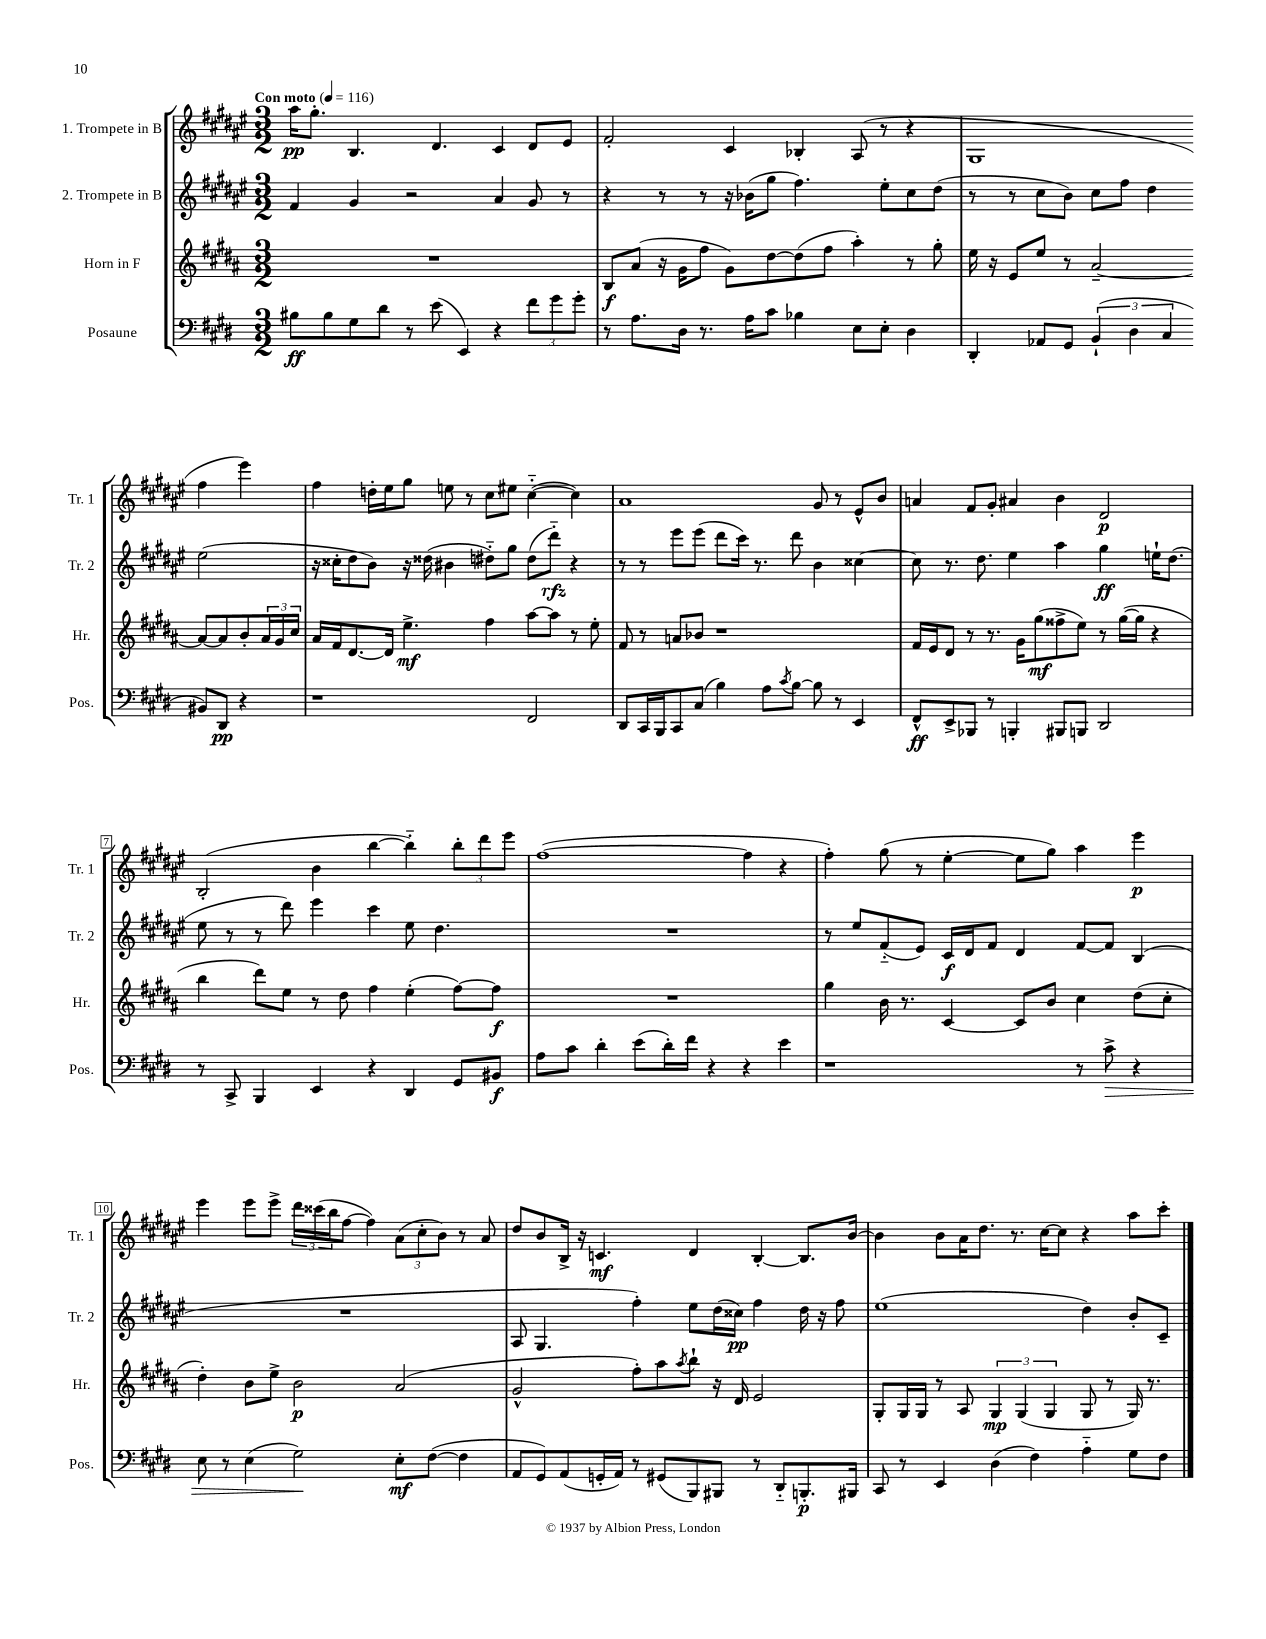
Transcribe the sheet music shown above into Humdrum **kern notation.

**kern	**dynam	**kern	**dynam	**kern	**dynam	**kern	**dynam
*part4	*part4	*part3	*part3	*part2	*part2	*part1	*part1
*staff4	*staff4	*staff3	*staff3	*staff2	*staff2	*staff1	*staff1
*I"Posaune	*	*I"Horn in F	*	*I"2. Trompete in B	*	*I"1. Trompete in B	*
*I'Pos.	*	*I'Hr.	*	*I'Tr. 2	*	*I'Tr. 1	*
*clefF4	*	*clefG2	*	*clefG2	*	*clefG2	*
*k[f#c#g#d#]	*	*k[f#c#g#d#a#]	*	*k[f#c#g#d#a#e#]	*	*k[f#c#g#d#a#e#]	*
*M3/2	*	*M3/2	*	*M3/2	*	*M3/2	*
*MM116	*	*MM116	*	*MM116	*	*MM116	*
=1	=1	=1	=1	=1	=1	=1	=1
!	!	!	!	!	!	!LO:TX:a:B:t=Con moto	!
8B#X\L	ff	1.r	.	4f#/	.	16aa#\KL	pp
.	.	.	.	.	.	8.gg#'\J	.
8B#\	.	.	.	.	.	.	.
8G#\	.	.	.	4g#/	.	4.B/	.
8d#\J	.	.	.	.	.	.	.
8r	.	.	.	2r	.	.	.
(8e\	.	.	.	.	.	4.d#/	.
4EE/)	.	.	.	.	.	.	.
4r	.	.	.	4a#/	.	4c#/	.
12f#\L	.	.	.	8g#/	.	8d#/L	.
12g#\	.	.	.	.	.	.	.
.	.	.	.	8r	.	8e#/J	.
12g#'\J	.	.	.	.	.	.	.
=2	=2	=2	=2	=2	=2	=2	=2
8r	.	8B/L	f	4r	.	2f#'/	.
8.A\L	.	(8a#/J	.	.	.	.	.
.	.	16r	.	8r	.	.	.
16D#\Jk	.	16g#\KL	.	.	.	.	.
8.r	.	8ff#\J	.	8r	.	.	.
.	.	8g#\L)	.	16r	.	4c#/	.
16A\KL	.	.	.	(16b-X\KL	.	.	.
8c#\J	.	[8dd#\	.	8gg#\J	.	.	.
4B-X\	.	(8dd#\]	.	4.ff#\)	.	4B-X'/	.
.	.	8ff#\J	.	.	.	.	.
8E\L	.	4aa#'\)	.	.	.	(8A#/	.
8E'\J	.	.	.	8ee#'\L	.	8r	.
4D#\	.	8r	.	8cc#\	.	4r	.
.	.	8gg#'\	.	(8dd#\J	.	.	.
=3	=3	=3	=3	=3	=3	=3	=3
4DD#'/	.	16ee\	.	8r	.	1G#	.
.	.	16r	.	.	.	.	.
.	.	8e/L	.	8r	.	.	.
8AA-X/L	.	8ee/J	.	8cc#\L	.	.	.
8GG#/J	.	8r	.	8b\J)	.	.	.
(6BB`/	.	[2a#~/	.	8cc#\L	.	.	.
.	.	.	.	8ff#\J	.	.	.
6D#\	.	.	.	.	.	.	.
.	.	.	.	4dd#\	.	.	.
6C#/	.	.	.	.	.	.	.
8BB#X/L)	.	8a#/L_	.	(2ee#\	.	4ff#\	.
8DD#/J	pp	8a#/]	.	.	.	.	.
4r	.	8b'/	.	.	.	4eee#\)	.
.	.	24a#/L	.	.	.	.	.
.	.	24g#/	.	.	.	.	.
.	.	24cc#/JJ	.	.	.	.	.
!!LO:LB:g=z
=4	=4	=4	=4	=4	=4	=4	=4
1r	.	16a#/LL	.	16r	.	4ff#\	.
.	.	16f#/J	.	16cc##X'\KL	.	.	.
.	.	[8.d#/	.	8dd#\	.	.	.
.	.	.	.	8b\J)	.	16ddn'\LL	.
.	.	16d#/Jk]	.	.	.	16ee#\J	.
.	.	4.ee^\	mf	16r	.	8gg#\J	.
.	.	.	.	(16dd##X\	.	.	.
.	.	.	.	4b#X\	.	8een\	.
.	.	.	.	.	.	8r	.
.	.	4ff#\	.	8dd#X\L)	.	8cc#\L	.
.	.	.	.	8gg#\J	.	8ee#X\J	.
2FF#/	.	[8aa#\L	.	(8dd#\L	.	([4cc#\	.
.	.	8aa#\J]	.	8ddd#\J)	rfz	.	.
.	.	8r	.	4r	.	4cc#\])	.
.	.	8ee'\	.	.	.	.	.
=5	=5	=5	=5	=5	=5	=5	=5
8DD#/L	.	8f#/	.	8r	.	1a#	.
16CC#/L	.	8r	.	8r	.	.	.
16BBB/J	.	.	.	.	.	.	.
8CC#/	.	8an/L	.	8eee#\L	.	.	.
(8C#/J	.	8b-X/J	.	(8eee#\J	.	.	.
4B\)	.	1r	.	8ddd#\L	.	.	.
.	.	.	.	16ccc#\Jk)	.	.	.
.	.	.	.	8.r	.	.	.
8A\L	.	.	.	.	.	.	.
8qc#/	.	.	.	.	.	.	.
[8B\J	.	.	.	8ddd#\	.	.	.
8B\]	.	.	.	4b\	.	8g#/	.
8r	.	.	.	.	.	8r	.
4EE/	.	.	.	[4cc##X\	.	8e#^^/L	.
.	.	.	.	.	.	8b/J	.
=6	=6	=6	=6	=6	=6	=6	=6
8FF#^^/L	ff	16f#/LL	.	8cc##\]	.	4an/	.
.	.	16e/J	.	.	.	.	.
8EE^/	.	8d#/J	.	8.r	.	.	.
8BBB-X/J	.	8r	.	.	.	8f#/L	.
.	.	.	.	8.dd#\	.	.	.
8r	.	8.r	.	.	.	8g#'/J	.
4BBBn'/	.	.	.	4ee#\	.	4a#X/	.
.	.	16g#\KL	.	.	.	.	.
.	.	(8gg#\	mf	.	.	.	.
8BBB#X/L	.	8ff##X^\	.	4aa#\	.	4b\	.
8BBBn/J	.	8ee\J)	.	.	.	.	.
2DD#/	.	8r	.	4gg#\	ff	2d#/	p
.	.	([16gg#\LL	.	.	.	.	.
.	.	16gg#\JJ]	.	.	.	.	.
.	.	4r	.	16een`\KL	.	.	.
.	.	.	.	(8.dd#\J	.	.	.
!!LO:LB:g=z
=7	=7	=7	=7	=7	=7	=7	=7
8r	.	4bb\	.	8ee#\	.	(2B'/	.
8CC#^/	.	.	.	8r	.	.	.
4BBB/	.	8ddd#\L)	.	8r	.	.	.
.	.	8ee\J	.	8ddd#\)	.	.	.
4EE/	.	8r	.	4eee#\	.	4b\	.
.	.	8dd#\	.	.	.	.	.
4r	.	4ff#\	.	4ccc#\	.	[4bb\	.
4DD#/	.	(4ee'\	.	8ee#\	.	4bb\])	.
.	.	.	.	4.dd#\	.	.	.
8GG#/L	.	[8ff#\L)	.	.	.	12bb'\L	.
.	.	.	.	.	.	12ddd#\	.
8BB#X/J	f	8ff#\J]	f	.	.	.	.
.	.	.	.	.	.	12eee#\J	.
=8	=8	=8	=8	=8	=8	=8	=8
8A\L	.	1.r	.	1.r	.	([1ff#	.
8c#\J	.	.	.	.	.	.	.
4d#'\	.	.	.	.	.	.	.
(8e\L	.	.	.	.	.	.	.
16d#'\L)	.	.	.	.	.	.	.
16f#\JJ	.	.	.	.	.	.	.
4r	.	.	.	.	.	.	.
4r	.	.	.	.	.	4ff#\]	.
4e\	.	.	.	.	.	4r	.
=9	=9	=9	=9	=9	=9	=9	=9
1r	.	4gg#\	.	8r	.	4ff#'\)	.
.	.	.	.	8ee#/L	.	.	.
.	.	16b\	.	(8f#/	.	(8gg#\	.
.	.	8.r	.	.	.	.	.
.	.	.	.	8e#/J)	.	8r	.
.	.	[4c#/	.	16c#/LL	f	[4ee#'\	.
.	.	.	.	16d#/J	.	.	.
.	.	.	.	8f#/J	.	.	.
.	.	8c#/L]	.	4d#/	.	8ee#\L]	.
.	.	8b/J	.	.	.	8gg#\J)	.
8r	.	4cc#\	.	[8f#/L	.	4aa#\	.
!	!LO:HP:b	!	!	!	!	!	!
8c#^\	>	.	.	8f#/J]	.	.	.
4r	.	(8dd#\L	.	(4B/	.	4eee#\	p
.	.	8cc#'\J	.	.	.	.	.
!!LO:LB:g=z
=10	=10	=10	=10	=10	=10	=10	=10
8E\	.	4dd#'\)	.	1.r	.	4eee#\	.
8r	.	.	.	.	.	.	.
(4E\	.	8b\L	.	.	.	8eee#\L	.
.	.	8ee^\J	.	.	.	8eee#^\J	.
2G#\)	.	2b\	p	.	.	24ddd#\LL	.
.	.	.	.	.	.	(24ccc##X\	.
.	.	.	.	.	.	24bb\J	.
.	.	.	.	.	.	[8ff#\J	.
.	.	.	.	.	.	4ff#\])	.
8E'\L	] mf	(2a#/	.	.	.	(12a#\L	.
.	.	.	.	.	.	12cc#'\	.
([8F#\J	.	.	.	.	.	.	.
.	.	.	.	.	.	12b\J)	.
4F#\]	.	.	.	.	.	8r	.
.	.	.	.	.	.	8a#/	.
=11	=11	=11	=11	=11	=11	=11	=11
8AA/L	.	2g#^^/	.	8A#/	.	8dd#/L	.
8GG#/)	.	.	.	4.G#/	.	8b/	.
(8AA/	.	.	.	.	.	16B^/Jk	.
.	.	.	.	.	.	16r	.
16GGn'/L	.	.	.	.	.	4.cn/	mf
16AA/JJ)	.	.	.	.	.	.	.
8r	.	8ff#'\L)	.	4ff#'\)	.	.	.
(8GG#X/L	.	8aa#\	.	.	.	.	.
.	.	8qaa#/	.	.	.	.	.
8BBB/)	.	8bb`\J	.	8ee#\L	.	4d#/	.
8BBB#X/J	.	16r	.	(16dd#\L	.	.	.
.	.	16d#/	.	16cc##X\JJ)	pp	.	.
8r	.	2e/	.	4ff#\	.	[4B'/	.
8DD#/L	.	.	.	.	.	.	.
8.BBBn'/	p	.	.	16dd#\	.	8.B/L]	.
.	.	.	.	16r	.	.	.
.	.	.	.	8ff#\	.	.	.
16BBB#X/Jk	.	.	.	.	.	[16b/Jk	.
=12	=12	=12	=12	=12	=12	=12	=12
8CC#/	.	8G#'/L	.	(1ee#	.	4b\]	.
8r	.	16G#/L	.	.	.	.	.
.	.	16G#/JJ	.	.	.	.	.
4EE/	.	8r	.	.	.	8b\L	.
.	.	8A#/	.	.	.	16a#\K	.
.	.	.	.	.	.	8.dd#\J	.
(4D#\	.	6G#/	mp	.	.	.	.
.	.	.	.	.	.	8.r	.
.	.	(6G#/	.	.	.	.	.
4F#\)	.	.	.	.	.	.	.
.	.	.	.	.	.	[16cc#\KL	.
.	.	6G#/	.	.	.	.	.
.	.	.	.	.	.	8cc#\J]	.
4A\	.	8G#/	.	4dd#\)	.	4r	.
.	.	8r	.	.	.	.	.
8G#\L	.	16G#/)	.	8b'/L	.	8aa#\L	.
.	.	8.r	.	.	.	.	.
8F#\J	.	.	.	8c#~/J	.	8ccc#'\J	.
==	==	==	==	==	==	==	==
*-	*-	*-	*-	*-	*-	*-	*-
